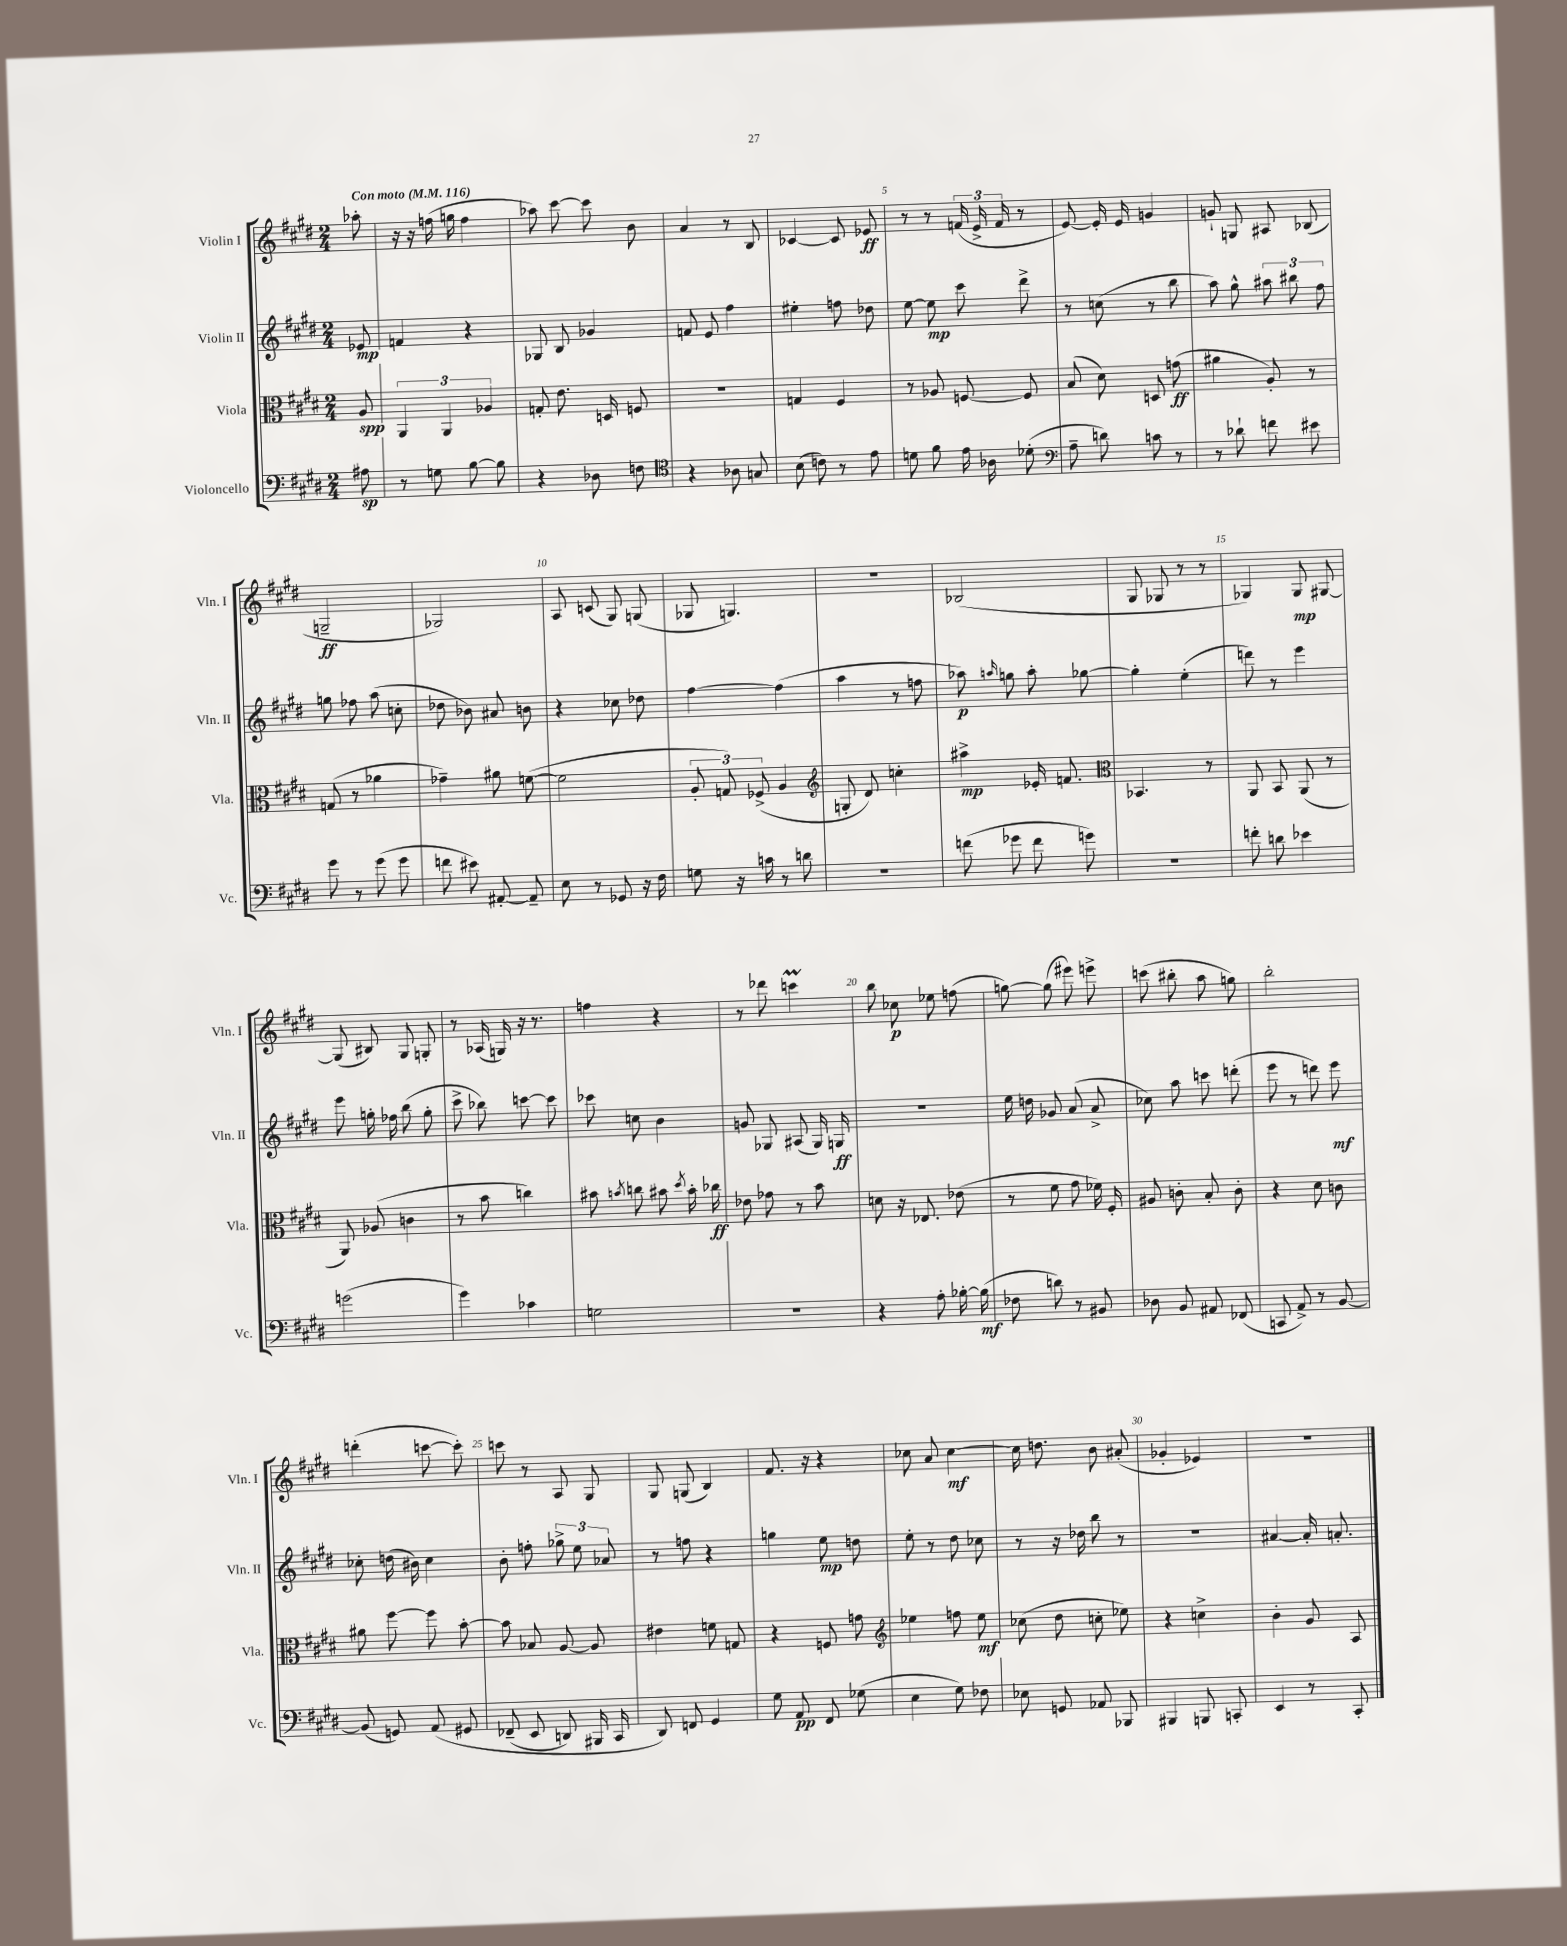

**kern	**kern	**kern	**kern
*staff4	*staff3	*staff2	*staff1
*clefF4	*clefC3	*clefG2	*clefG2
*k[f#c#g#d#]	*k[f#c#g#d#]	*k[f#c#g#d#]	*k[f#c#g#d#]
*M2/4	*M2/4	*M2/4	*M2/4
*MM116	*MM116	*MM116	*MM116
8A#	8A	8e-	8aa-'
=	=	=	=
8r	6AA	4f	16r
.	.	.	16r
8G	.	.	(16ff
.	6AA	.	.
.	.	.	16gg
[8B	.	4r	4ff
.	6A-	.	.
8B]	.	.	.
=	=	=	=
4r	8G'	8G-	8aa-)
.	8.e	8B	[8ccc#
8D-	.	4g-	8ccc#]
.	16D	.	.
8F	8F	.	8b
=	=	=	=
*clefC4	*	*	*
4r	2r	8f	4a
.	.	8e	.
8A-	.	4ff#	8r
8G	.	.	8B
=	=	=	=
(8B	4G	4ee#'	[4c-
8c)	.	.	.
8r	4F#	8ff	8c-]
8e	.	8dd-	8e-
=	=	=	=
8d	8r	[8ee	8r
8f#	8A-	8ee]	8r
16e	[8F	8ccc#	(24f
.	.	.	24e^
16A-	.	.	.
.	.	.	24f
(8d-'	8F]	8ddd#^	8r
=	=	=	=
*clefF4	*	*	*
8A~	(8B	8r	[8e)
8d)	8d#)	(8cc	16e']
.	.	.	16e
8c	8D	8r	4g
8r	(8g	8bb	.
=	=	=	=
8r	4a#	8aa)	8g`
8d-`	.	8gg#^^	8G
8f	8A')	12aa#	8A#
.	.	12bb#	.
8e#	8r	.	(8B-
.	.	12ff#	.
=	=	=	=
8g#	(8G	8gg	2G~
8r	8r	8ff-	.
(8g#	4a-	(8aa	.
8g#	.	8cc'	.
=	=	=	=
8f	4g-~)	8dd-	2G-)
8e#)	.	8b-)	.
[8AA#'	8a#	8a#	.
8AA#~]	([8f	8b	.
=	=	=	=
8E	2f]	4r	8A
8r	.	.	(8c
8GG-	.	8cc-	8G#)
16r	.	8dd-	(8G
16F#	.	.	.
=	=	=	=
8G	12A'	[4ff#	8G-
.	12G)	.	.
16r	.	.	4.G)
.	(12F-^	.	.
16c	.	.	.
8r	4A	(4ff#]	.
8d	.	.	.
=	=	=	=
*	*clefG2	*	*
2r	8G'	4aa	2r
.	8d#)	.	.
.	4cc'	8r	.
.	.	8ff	.
=	=	=	=
(8f	4aa#^	8aa-)	(2B-
.	.	16qqaa	.
8g-	.	8gg	.
8f	16e-'	8aa'	.
.	8.f	.	.
8g)	.	[8gg-	.
=	=	=	=
*	*clefC3	*	*
2r	4.BB-	4gg-']	8G#
.	.	.	8G-
.	.	(4ee'	8r
.	8r	.	8r
=	=	=	=
8f'	8AA	8ddd)	4G-)
8d	8BB	8r	.
4e-	(8AA	4eee	8G-
.	8r	.	[8G#
=	=	=	=
(2g	8AA)	8eee	(8G#]
.	(8A-	16gg'	8B#)
.	.	16ff-	.
.	4c	(8bb	8G#
.	.	8gg'	8G'
=	=	=	=
4g#)	8r	8ccc#^	8r
.	8b	8bb-)	(16A-
.	.	.	16G)
4c-	4cc)	[8ccc	16r
.	.	.	8.r
.	.	8ccc]	.
=	=	=	=
2G	8b#	8ccc-	4ff
.	8qb	.	.
.	8cc	8cc	.
.	8b#	4b	4r
.	8qdd#	.	.
.	16b#'	.	.
.	16cc-	.	.
=	=	=	=
2r	8e-	8g	8r
.	8g-	8G-	8ddd-
.	8r	(8A#	4ccc
.	8b	16G-)	.
.	.	16G	.
=	=	=	=
4r	8d	2r	8bb
.	16r	.	8cc-
.	8.E-	.	.
8A'	.	.	8ee-
[16B-'	(8e-	.	(8ff
(16B-]	.	.	.
=	=	=	=
8F-	8r	16ee	[8gg)
.	.	16dd	.
8d)	8f#	8g-	(8gg]
8r	8g#	(8a	8eee#)
8BB#	16f-)	8a^	8eee^
.	16F#'	.	.
=	=	=	=
8D-	8A#	8cc-)	(8ccc
8BB	8c'	8aa	8bb#'
8AA#	8B'	8ccc	8aa
(8FF-	8c'	(8ddd'	8gg)
=	=	=	=
8CC	4r	8eee	2bb'
8AA^)	.	8r	.
8r	8d#	8ddd)	.
[8BB	8c	8eee	.
=	=	=	=
(8BB]	8a#	8cc-'	(4ddd'
8GG)	[8ff#	(16dd	.
.	.	16b#)	.
&(8AA	8ff#]	4cc-	[8ccc
8GG#	[8b'	.	8ccc'])
=	=	=	=
(8FF-~	8b]	8b'	8ccc
8EE	8B-	8ff'	8r
8DD)	[8A	12gg-^	8A
.	.	12ee	.
16BBB#	8A]	.	8G#
.	.	12a-	.
16CC#	.	.	.
=	=	=	=
8DD#&)	4e#	8r	8G#
8FF	.	8ff	(8G
4GG#	8f	4r	4B)
.	8G	.	.
=	=	=	=
8G#	4r	4gg	8.f#
8AA	.	.	.
.	.	.	16r
8FF#	8F	8ee	4r
(8G-	8g	8dd	.
=	=	=	=
*	*clefG2	*	*
4E	4ee-	8ee'	8cc-
.	.	8r	8a
8G#)	8ff	8dd#	[4cc-
8F-	8ee-	8cc-	.
=	=	=	=
8E-	(8cc-	8r	16cc-]
.	.	.	8.dd
8GG	8dd#	16r	.
.	.	16dd-	.
8AA-	8cc'	8bb	8b
8BBB-	8ee-)	8r	(8a#'
=	=	=	=
4BBB#	4r	2r	4g-'
8BBB	4cc^	.	4e-)
8CC'	.	.	.
=	=	=	=
4EE	4b'	[4a#	2r
8r	8g#	16a#']	.
.	.	8.a'	.
8CC#'	8A	.	.
==	==	==	==
*-	*-	*-	*-
